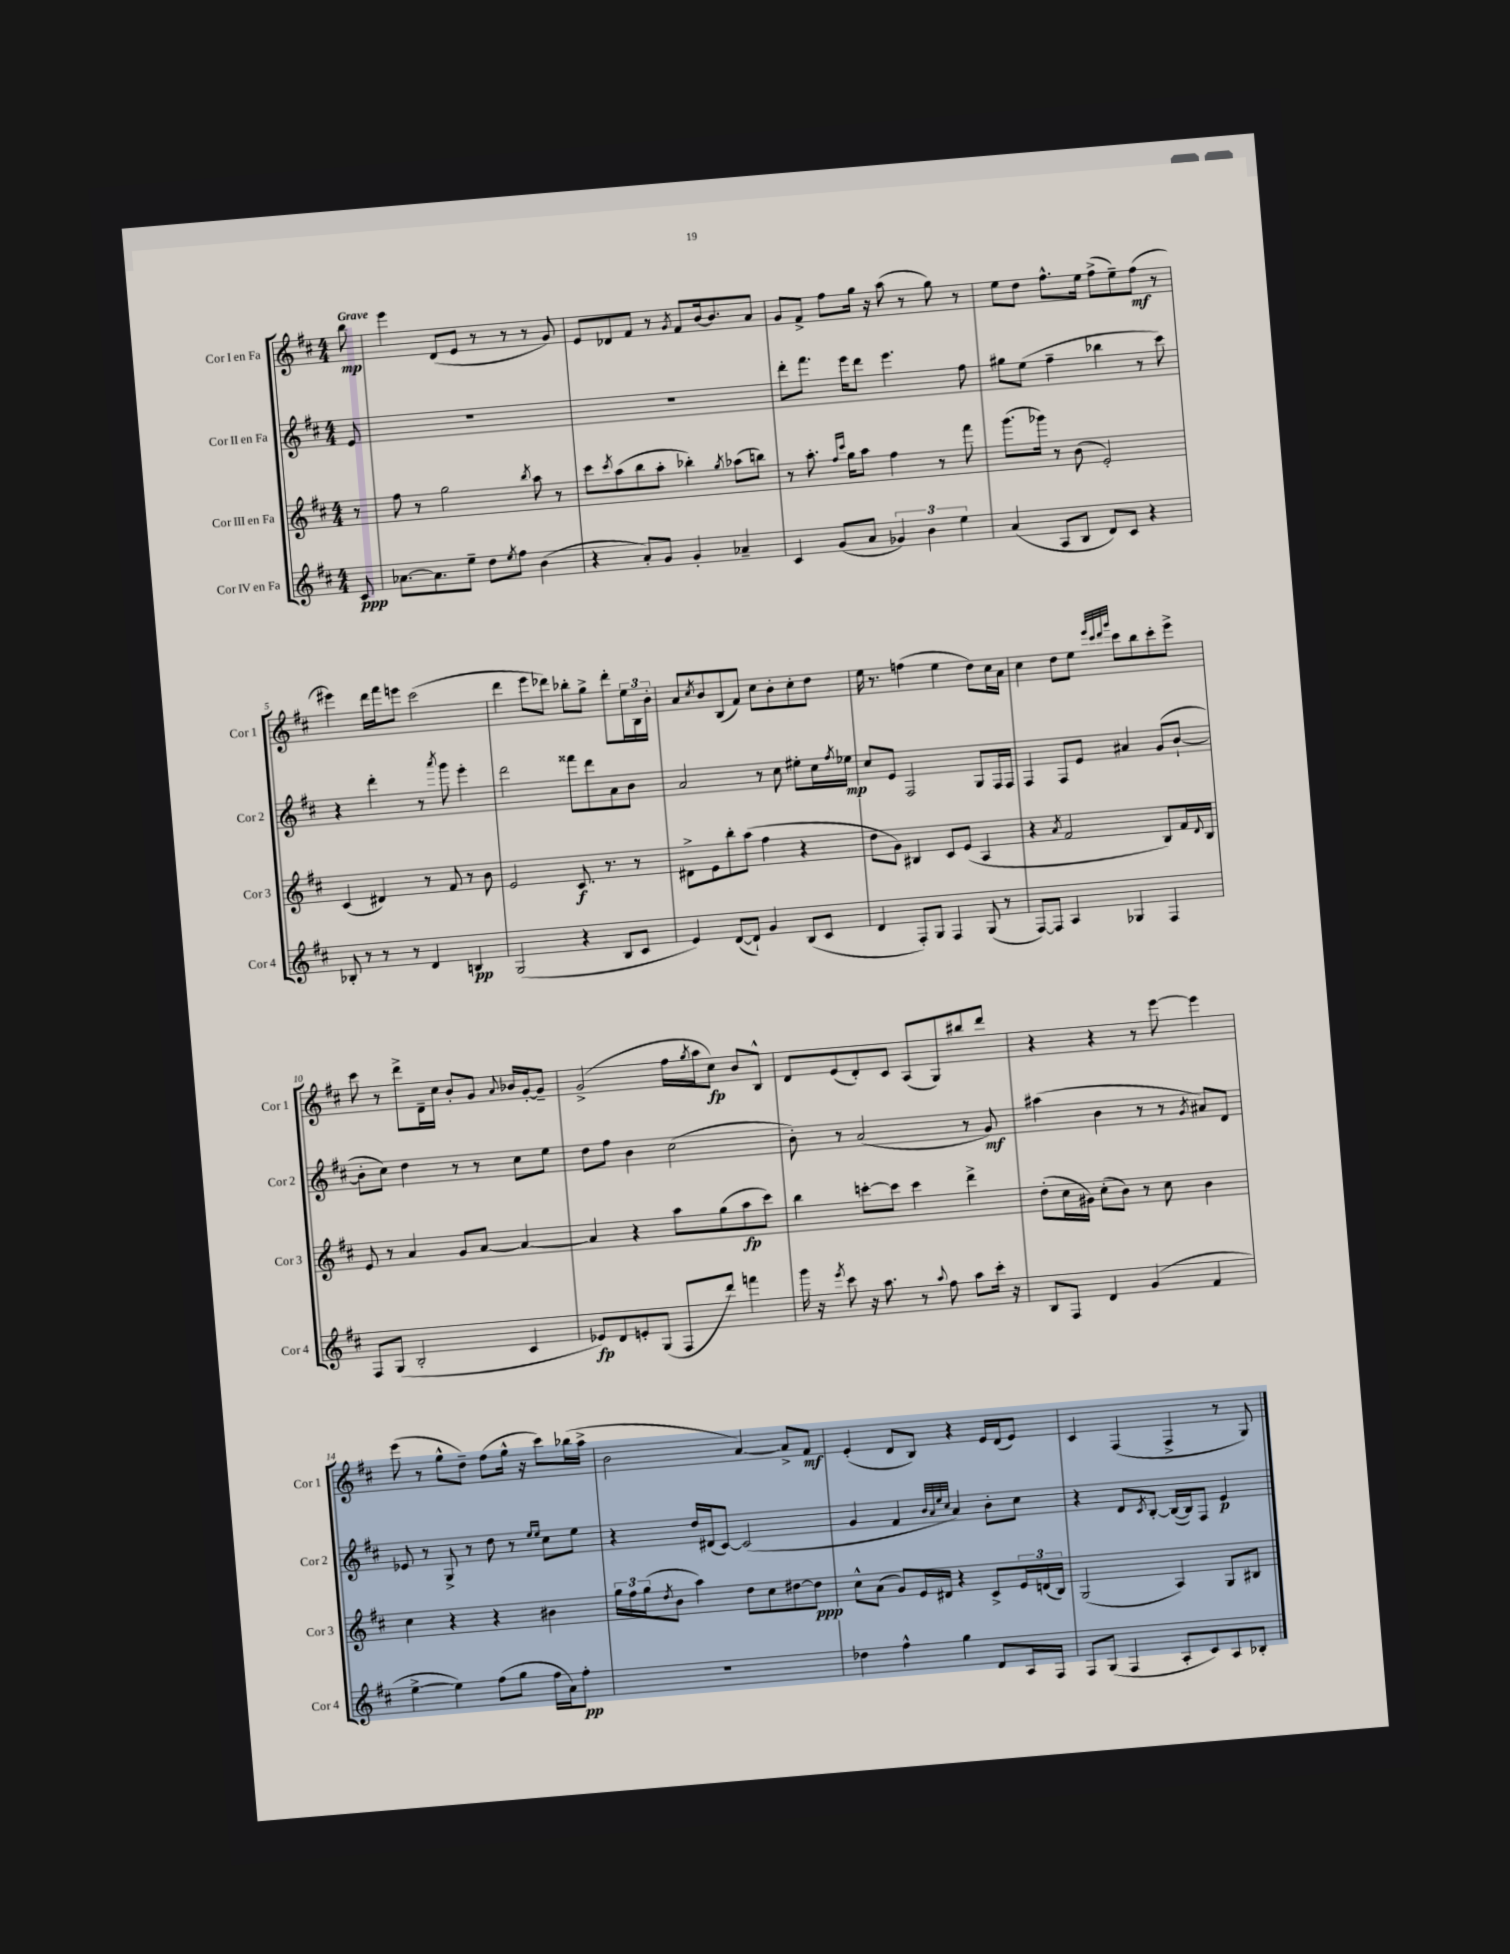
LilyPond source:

<<
\new StaffGroup <<
\new Staff = "s0" \with { instrumentName = "Cor I en Fa" shortInstrumentName = "Cor 1" } {
    \clef treble \key d \major \numericTimeSignature \time 4/4 \partial 8 \tempo "Grave"
    b''8\mp |
    e'''4 d'8( e'8 r8 r8 r8 g'8) |
    e'8 des'8 fis'8 r8 \acciaccatura { g'8 } fis'8 b'16~ b'8. a'8 |
    g'8 fis'8-> fis''8 g''16 r16 a''8( r8 g''8) r8 |
    e''8 d''8 fis''8.-^ e''16 fis''8->( e''8--) fis''8\mf( r8 |
    eis'''4) d'''16 fis'''16 e'''8 cis'''2( |
    d'''4 e'''8 des'''8) bes''8-. g''8-> des'''8-. \tuplet 3/2 { e''16 b16 b'16-. } |
    a'8 \acciaccatura { cis''8 } b'8 b8( fis'8) cis''8 b'8-. cis''8-. d''8 |
    e''16 r8. f''4( e''4 d''8) cis''16 a'16 |
    cis''4 d''8 e''8 \grace { e'''32 cis'''32 d'''32 g'''32 } cis'''8 b''8 cis'''8-. e'''8-> |
    cis'''8 r8 d'''8-> d'16-- cis''16 b'8-. g'8 \appoggiatura { a'8 } bes'16 g'16~-. g'8-- |
    g'2->( fis''16 \acciaccatura { g''8 } a''16 cis''8\fp) b'8 b8-^ |
    d'8 e'8( d'8-.) cis'8 a8( g8) bis''8 d'''8 |
    r4 r4 r8 e'''8~ e'''4 |
    e'''8( r8 g''8-^ d''8--) fis''8( g''16-^ r16 cis'''8) bes''16( a''16-> |
    b'2 a'4~) a'8-> fis'8\mf |
    e'4-.( d'8 b8) r4 e'16 d'16( e'8) |
    cis'4 fis4( fis4-> r8 g8) \bar "|." |
}
\new Staff = "s1" \with { instrumentName = "Cor II en Fa" shortInstrumentName = "Cor 2" } {
    \clef treble \key d \major \numericTimeSignature \time 4/4 \partial 8
    e'8 |
    R1 |
    R1 |
    d'''8-. fis'''8. e'''16 d'''8 e'''4. fis''8 |
    gis''8 e''8( fis''4-- bes''4 r8 cis'''8) |
    r4 d'''4-. r8 \acciaccatura { a'''8 } g'''8 e'''4-. |
    d'''2 fisis'''8 d'''8 a'8 b'8 |
    a'2 r8 cis''8 eis''8-. cis''16 \acciaccatura { fis''8 } ees''16\mp |
    cis''8 e'8 fis2 g8 fis16 fis16 |
    fis4 fis8 e'8 ais'4 g'8( b'8~-! |
    b'8-. cis''8) d''4 r8 r8 cis''8 e''8 |
    d''8 fis''8 b'4 cis''2( |
    b'8-.) r8 a'2( r8 g'8\mf) |
    ais''4( b'4 r8 r8 \acciaccatura { g'8 } ais'8) d'8 |
    ees'8 r8 g8-> r8 d''8 r8 \grace { e''16 e''16 } cis''8 e''8 |
    r4 d''16 dis'16( cis'8~) cis'2( |
    g'4 fis'4 \grace { b'32 a'32 e''32 cis''32 } a'4) b'8-. cis''8 |
    r4 d'8 \acciaccatura { cis'8 } b8~-. b16~( b16) fis8 e'4\p \bar "|." |
}
\new Staff = "s2" \with { instrumentName = "Cor III en Fa" shortInstrumentName = "Cor 3" } {
    \clef treble \key d \major \numericTimeSignature \time 4/4 \partial 8
    r8 |
    fis''8 r8 g''2 \acciaccatura { b''8 } a''8 r8 |
    cis'''8 \acciaccatura { cis'''8 } a''8( b''8 a''8-. bes''4-.) \acciaccatura { g''8 } aes''8( b''8) |
    r8 a''8.-. \grace { fis''16 cis'''16 } g''16 a''8 fis''4 r8 fis'''8 |
    g'''8.( ges'''16) r8 b'8( e'2-.) |
    cis'4( dis'4) r8 fis'8 r8 b'8 |
    e'2 cis'8.\f r8. r8 |
    dis'8-> e'8 b''8-. a''8( fis''4 r4 |
    d''8 g'8) bis4 cis'8 e'8( a4 |
    r4 \acciaccatura { a'8 } fis'2 b8) fis'16 \appoggiatura { d'8 } b16 |
    e'8 r8 a'4 g'8 a'8~ a'4~ |
    a'4 r4 a''8 g''8( a''8\fp cis'''8) |
    b''4 c'''8~-. c'''8 c'''4 d'''4-> |
    d''8-.( cis''16 gis'16) cis''8-.( b'8) r8 cis''8 b'4 |
    cis''4 r4 r4 bis'4 |
    \tuplet 3/2 { g''16 fis''16 g''16( } \acciaccatura { d''8 } b'8 a''4) d''8 cis''8 dis''8~ dis''8\ppp |
    cis''8-^ a'8( g'8) e'16 dis'16 r4 cis'8-> \tuplet 3/2 { e'16 d'16( b16) } |
    g2( a4) g8 bis8 \bar "|." |
}
\new Staff = "s3" \with { instrumentName = "Cor IV en Fa" shortInstrumentName = "Cor 4" } {
    \clef treble \key d \major \numericTimeSignature \time 4/4 \partial 8
    cis'8\ppp |
    aes'8.~ aes'8. e''8-- d''8 \acciaccatura { e''8 } fis''8 b'4( |
    r4 a'8-.) g'8 g'4-. aes'4-- |
    cis'4 g'8( a'8 \tuplet 3/2 { ges'4) b'4 e''4 } |
    a'4( a8 b8 d'8) cis'8 r4 |
    bes8-. r8 r8 r8 d'4 b4\pp |
    g2( r4 b8 cis'8 |
    e'4) d'8~( d'8-!) g'4 b8( cis'8 |
    d'4 fis8-.) g8 fis4 g8( r8 |
    fis8~) fis8 a4 ges4 fis4 |
    fis8 g8( b2-. cis'4 |
    ees'8\fp) d'8 e'8-. g8( fis8 d'''8) f'''4 |
    g'''16 r16 \acciaccatura { e'''8 } cis'''8 r16 a''8. r8 \appoggiatura { a''8 } fis''8 a''8 cis'''16-. r16 |
    b8 fis8 d'4 g'4( fis'4 |
    e''4~-> e''4) fis''8( g''8 fis''16 a'16) fis''8-.\pp |
    R1 |
    des''4 fis''4-^ g''4 d'8 a16 fis16 |
    fis8 g8( fis4 a8-. cis'8) a8 bes8-. \bar "|." |
}
>>
>>
